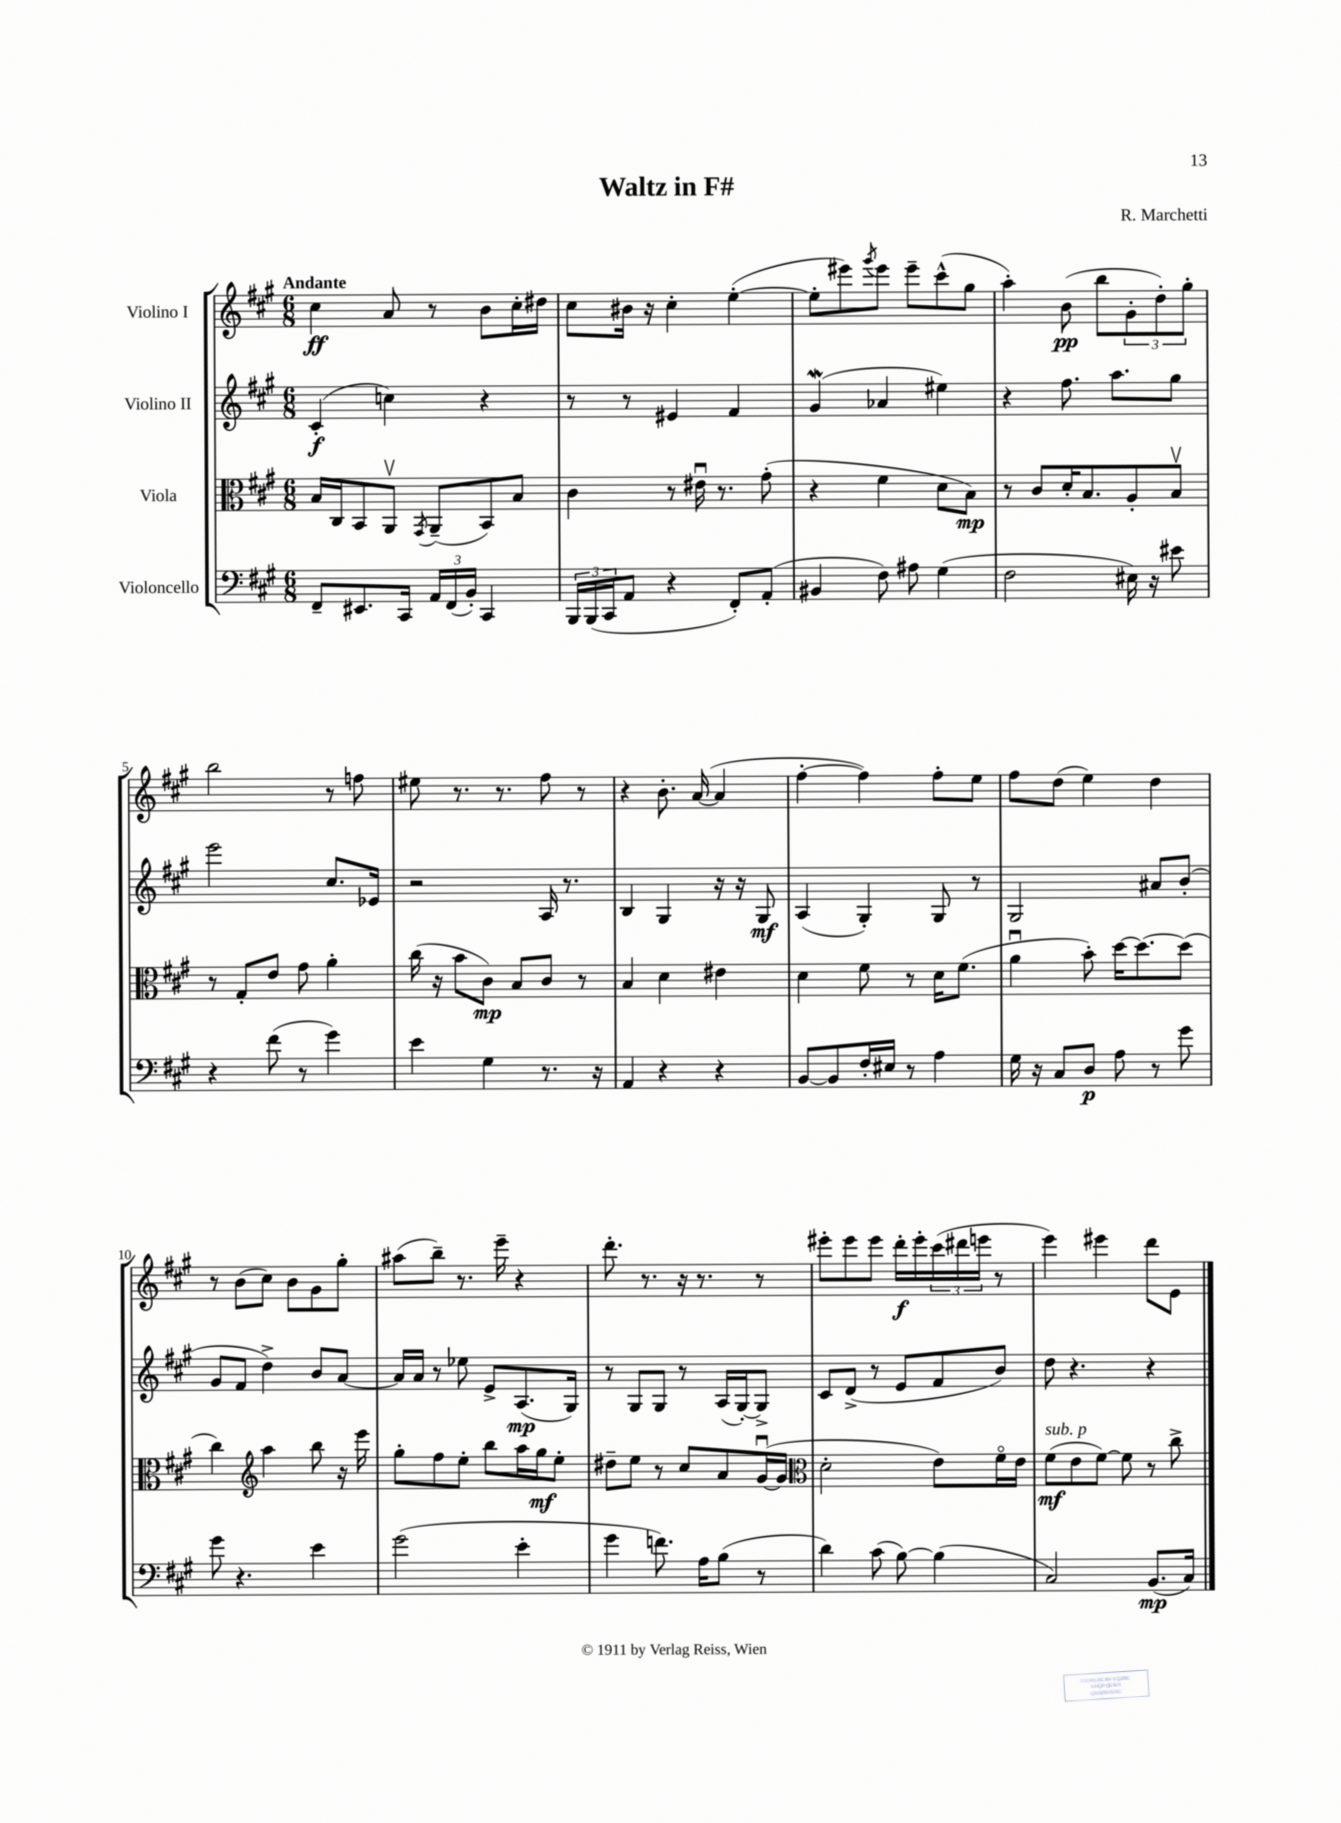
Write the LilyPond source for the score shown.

\header { title = "Waltz in F#" composer = "R. Marchetti" }
<<
\new StaffGroup <<
\new Staff = "s0" \with { instrumentName = "Violino I" } {
    \clef treble \key a \major \numericTimeSignature \time 6/8 \tempo "Andante"
    cis''4\ff a'8 r8 b'8 cis''16-. dis''16 |
    cis''8 bis'16 r16 cis''4-. e''4~-.( |
    e''8-. eis'''8) \acciaccatura { gis'''8 } eis'''8 eis'''8-- cis'''8-^( gis''8 |
    a''4-.) b'8\pp( b''8 \tuplet 3/2 { gis'8-. d''8-.) gis''8-. } |
    b''2 r8 f''8 |
    eis''8 r8. r8. fis''8 r8 |
    r4 b'8.-. a'16~( a'4 |
    fis''4~-. fis''4) fis''8-. e''8 |
    fis''8 d''8( e''4) d''4 |
    r8 b'8( cis''8) b'8 gis'8 gis''8-. |
    ais''8( b''8--) r8. e'''16-- r4 |
    d'''8.-. r8. r16 r8. r8 |
    eis'''8-. eis'''8 eis'''8 d'''16-.\f eis'''16-. \tuplet 3/2 { cis'''16( dis'''16 e'''16 } r8 |
    e'''4) eis'''4 d'''8 e'8 \bar "|." |
}
\new Staff = "s1" \with { instrumentName = "Violino II" } {
    \clef treble \key a \major \numericTimeSignature \time 6/8
    cis'4-.\f( c''4) r4 |
    r8 r8 eis'4 fis'4 |
    gis'4\mordent( aes'4 eis''4) |
    r4 fis''8. a''8. gis''8 |
    e'''2 cis''8. ees'16 |
    r2 a16 r8. |
    b4 gis4 r16 r16 gis8\mf |
    a4( gis4-.) gis8 r8 |
    gis2 ais'8 b'8-.( |
    gis'8 fis'8 d''4->) b'8 a'8~ |
    a'16 a'16 r8 ees''8 e'8-> a8.\mp( gis16) |
    r8 gis8 gis8 r8 a16( gis16~-.) gis8-> |
    cis'8 d'8->( r8 e'8 fis'8 b'8) |
    d''8 r4. r4 \bar "|." |
}
\new Staff = "s2" \with { instrumentName = "Viola" } {
    \clef alto \key a \major \numericTimeSignature \time 6/8
    b16 cis16 b,8 a,8\upbow \acciaccatura { gis,8 } a,8--( b,8) b8 |
    cis'4 r8 eis'16\downbow r8. gis'8-.( |
    r4 fis'4 d'8 b8\mp) |
    r8 cis'8 d'16-. b8. a8-. b8\upbow |
    r8 gis8-. e'8 gis'8 a'4-. |
    cis''16( r16 b'8 cis'8\mp) b8 cis'8 r8 |
    b4 d'4 eis'4 |
    d'4 fis'8 r8 d'16 fis'8.( |
    a'4\downbow b'8-.) d''16~ d''8.~ d''8( |
    cis''4) \clef treble a''4 b''8 r16 e'''16 |
    gis''8-. fis''8 e''8-. b''8 a''16 gis''16\mf e''8-. |
    dis''8-- e''8 r8 cis''8 a'8 gis'16~\downbow( gis'16 |
    \clef alto d'2-. e'8) fis'16\flageolet e'16 |
    fis'8\mf^\markup { \italic "sub. p" }( e'8 fis'8~) fis'8 r8 cis''8-> \bar "|." |
}
\new Staff = "s3" \with { instrumentName = "Violoncello" } {
    \clef bass \key a \major \numericTimeSignature \time 6/8
    fis,8-- eis,8. cis,16 \tuplet 3/2 { a,16 fis,16( b,16-.) } cis,4 |
    \tuplet 3/2 { b,,16 b,,16( cis,16 } a,8 r4 fis,8-.) a,8-.( |
    bis,4 fis8) ais8 gis4( |
    fis2 eis16) r16 eis'8 |
    r4 fis'8( r8 gis'4) |
    e'4 gis4 r8. r16 |
    a,4 r4 r4 |
    b,8~ b,8 fis16-. eis16 r8 a4 |
    gis16 r16 cis8 d8\p a8 r8 gis'8 |
    gis'8 r4. e'4 |
    gis'2( e'4-. |
    gis'4 f'8.) a16 b8( r8 |
    d'4) cis'8( b8~) b4( |
    cis2) b,8.\mp( cis16) \bar "|." |
}
>>
>>
